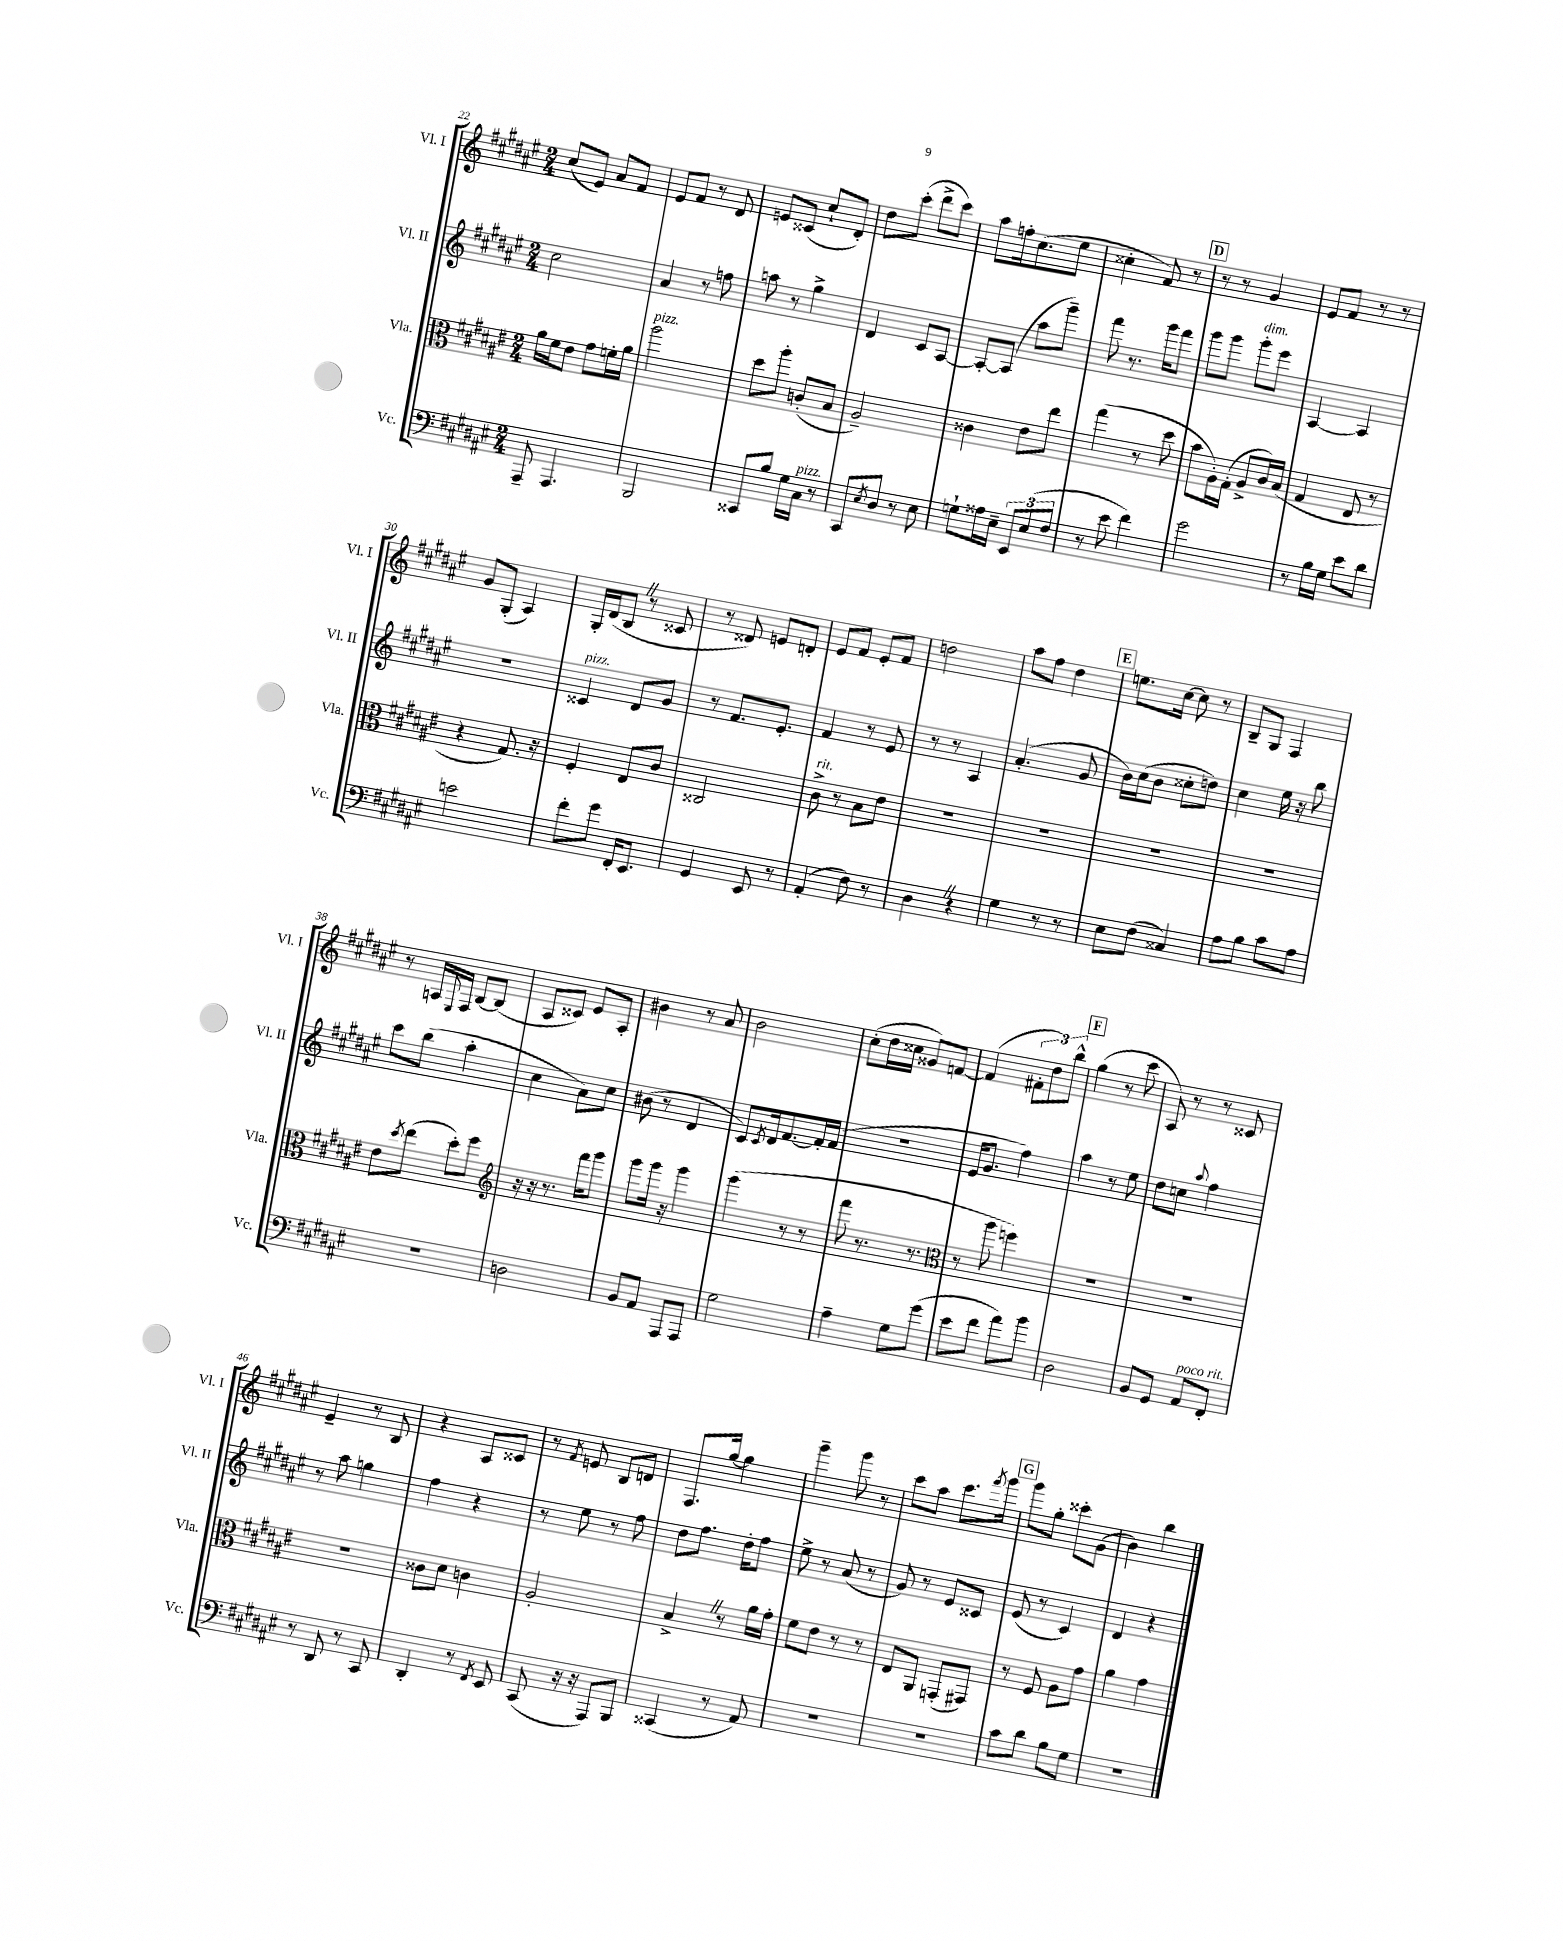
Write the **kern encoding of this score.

**kern	**kern	**kern	**kern
*part4	*part3	*part2	*part1
*staff4	*staff3	*staff2	*staff1
*I"Vc.	*I"Vla.	*I"Vl. II	*I"Vl. I
*I'Vc.	*I'Vla.	*I'Vl. II	*I'Vl. I
*clefF4	*clefC3	*clefG2	*clefG2
*k[f#c#g#d#a#e#]	*k[f#c#g#d#a#e#]	*k[f#c#g#d#a#e#]	*k[f#c#g#d#a#e#]
*M2/4	*M2/4	*M2/4	*M2/4
=22	=22	=22	=22
8AAA#~/	16a#\LL	2cc#\	(8cc#/L
.	16f#\J	.	.
4.AAA#/	8e#\J	.	8e#/J)
.	8g#\L	.	8a#/L
.	16fn'\L	.	8f#/J
.	16a#\JJ	.	.
=23	=23	=23	=23
!	!LO:TX:a:i:t=pizz.	!	!
2BBB/	2aa#\	4a#/	8e#/L
.	.	.	8f#/J
.	.	8r	8r
.	.	8ffn\	8d#/
=24	=24	=24	=24
8CC##X/L	8dd#\L	8aan\	8en/L
8B/J	8aa#'\J	8r	(8c##X/J
16G#\LL	(8cn'/L	4gg#^\	8cc#`/L
!LO:TX:a:i:t=pizz.	!	!	!
16C#\JJ	.	.	.
8r	8B/J	.	8d#'/J)
=25	=25	=25	=25
8CC#/L	2A#~/)	4d#/	8dd#\L
8qE#/	.	.	.
8D#/J	.	.	(8ccc#'\J
8r	.	8c#/L	8ddd#^\L
8E#\	.	[8A#/J	8ccc#\J)
=26	=26	=26	=26
8Gn`\L	4c##X\	8A#'/L_	8aa#\L
16A##X\L	.	(8A#/J]	16ffn'\k
16E#~\JJ	.	.	(8.cc#\
12EE#/L	8e#\L	8aa#\L	.
(12E#/	.	.	.
.	8ee#\J	8ggg#~\J)	8ee#\J
12F#/J	.	.	.
=27	=27	=27	=27
8r	(4gg#\	8fff#\	4cc##X'\
8e#\	.	8.r	.
4f#\)	8r	.	8f#/)
.	.	16ggg#\KL	.
.	8dd#\	8fff#\J	8r
!!LO:REH:place=s1:t=D
=28	=28	=28	=28
2g#\	8b\L	8ggg#\L	8r
.	16A#'\L)	8ggg#\J	8r
.	(16G#'\JJ	.	.
!	!	!LO:TX:a:i:t=dim.	!
.	8A#^/L	8ggg#'\L	4g#/
.	16c#/L)	8eee#\J	.
.	(16B/JJ	.	.
=29	=29	=29	=29
8r	4G#/	[4A#/	8e#/L
16B\LL	.	.	8f#/J
16G#\JJ	.	.	.
8e#\L	8E#/	4A#/]	8r
8d#\J	8r	.	8r
!!LO:LB:g=z
=30	=30	=30	=30
2en\	4r	2r	8g#/L
.	.	.	(8G#'/J
.	8.G#/)	.	4A#/)
.	16r	.	.
=31	=31	=31	=31
!	!	!LO:TX:a:i:t=pizz.	!
8f#'\L	4F#'/	4c##X/	16G#'/LL
.	.	.	(16d#/J
8g#\J	.	.	8BZ/J
16FF#'/KL	8E#/L	8d#/L	8r
8.EE#/J	.	.	.
.	8c#/J	8g#/J	8c##X/
=32	=32	=32	=32
4GG#/	2C##X/	8r	8r
.	.	8.f#/L	8d##X/)
8EE#/	.	.	8en/L
.	.	8.e#'/J	.
8r	.	.	8dn'/J
=33	=33	=33	=33
!	!LO:TX:a:i:t=rit.	!	!
(4AA#'/	8c#^\	4f#/	8e#/L
.	8r	.	8f#/J
8F#\)	8B\L	8r	8e#'/L
8r	8e#\J	8e#/	8f#/J
=34	=34	=34	=34
4D#Z\	2r	8r	2ddn\
.	.	8r	.
4r	.	4A#/	.
=35	=35	=35	=35
4G#\	2r	(4.a#'/	8aa#\L
.	.	.	8ff#\J
8r	.	.	4dd#\
8r	.	8g#/	.
!!LO:REH:place=s1:t=E
=36	=36	=36	=36
8E#\L	2r	16b\LL)	8.een\L
.	.	(16cc#\J	.
(8F#\J	.	8b\J	.
.	.	.	[16cc#\Jk
4C##X/)	.	8cc##X'\L	8cc#\]
.	.	8ddn\J)	8r
=37	=37	=37	=37
8A#\L	2r	4cc#\	8B~/L
8B\J	.	.	8G#/J
8c#\L	.	16ee#\	4F#/
.	.	16r	.
8A#\J	.	8bb\	.
!!LO:LB:g=z
=38	=38	=38	=38
2r	8e#\L	8ccc#\L	8r
.	8qdd#/	.	.
.	(8ee#\J	(8bb\J	16An/LL
.	.	.	8qqE#/
.	.	.	16F#/JJ
.	8dd#'\L)	4aa#'\	[8B/L
.	8ff#\J	.	(8B/J]
=39	=39	=39	=39
*	*clefG2	*	*
2Dn\	16r	4cc#\	8A#/L
.	16r	.	.
.	8.r	.	8c##X/J)
.	.	8a#\L)	8e#/L
.	16fff#\KL	.	.
.	8ggg#\J	8cc#\J	8A#'/J
=40	=40	=40	=40
8BB/L	8ggg#\L	(8b#X\	4b#X\
8AA#/J	16ggg#\Jk	8r	.
.	16r	.	.
8AAA#/L	4ggg#\	4d#/	8r
8AAA#/J	.	.	8a#/
=41	=41	=41	=41
2G#\	(4ggg#\	8c#/L)	2b\
.	.	8qc#/	.
.	.	16d#/k	.
.	.	[8.f#/	.
.	8r	.	.
.	8r	16f#'/L]	.
.	.	(16f#/JJ	.
=42	=42	=42	=42
4A#~\	8fff#\	2r	(8cc#'\L
.	8.r	.	16dd#\L
.	.	.	16cc##X\JJ
8G#\L	.	.	8g##X/L)
.	8.r	.	.
(8g#\J	.	.	[8fn/J
=43	=43	=43	=43
*	*clefC3	*	*
8e#\L	8r	16e#/KL	(4f/]
.	.	8.g#/J	.
8f#\J	8aa#\	.	.
8a#\L)	4ffn\)	4ff#\)	12f#X'\L
.	.	.	12dd#\)
8b\J	.	.	.
.	.	.	12bb^^\J
!!LO:REH:place=s1:t=F
=44	=44	=44	=44
2D#\	2r	4aa#\	(4gg#\
.	.	8r	8r
.	.	8ee#\	8ccc#\
=45	=45	=45	=45
8BB/L	2r	8dd#\L	8A#/)
8GG#/J	.	8ccn\J	8r
.	.	8qqaa#/	.
!LO:TX:a:i:t=poco rit.	!	!	!
8AA#/L	.	4ff#\	8r
8FF#'/J	.	.	8c##X/
!!LO:LB:g=z
=46	=46	=46	=46
8r	2r	8r	4e#~/
8DD#/	.	8aa#\	.
8r	.	4ggn\	8r
8CC#/	.	.	8B/
=47	=47	=47	=47
4DD#'/	8c##X\L	4ff#\	4r
.	8d#\J	.	.
8r	4cn\	4r	8A#/L
8qFF#/	.	.	.
8EE#/	.	.	8c##X/J
=48	=48	=48	=48
(8CC#/	2A#'/	8r	8r
.	.	.	8qf#/
16r	.	8ee#\	8en/
16r	.	.	.
8AAA#/L)	.	8r	8B/L
8BBB/J	.	8ff#\	8dn/J
=49	=49	=49	=49
(4CC##X/	4B^Z/	8dd#\L	8.F#/L
.	.	8.ff#\J	.
.	.	.	[16gg#/Jk
8r	8r	.	4gg#\]
.	.	16dd#'\KL	.
8AA#/)	16a#\LL	8ff#\J	.
.	16g#'\JJ	.	.
=50	=50	=50	=50
2r	8f#\L	8ee#^\	4ggg#~\
.	8e#\J	8r	.
.	8r	(8a#/	8ggg#\
.	8r	8r	8r
=51	=51	=51	=51
2r	8E#/L	8g#/)	8ccc#\L
.	8AA#/J	8r	8aa#\J
.	(8GGn'/L	8e#/L	8.ccc#\L
.	8GG#X/J)	8c##X/J	.
.	.	.	8qfff#/
.	.	.	16ggg#\Jk
!!LO:REH:place=s1:t=G
=52	=52	=52	=52
8c#\L	8r	(8e#/	8ggg#\L
8d#\J	8F#/	8r	8gg#'\J
8B\L	8A#\L	4c#/)	8ccc##X'\L
8G#\J	8g#\J	.	(8g#\J
=53	=53	=53	=53
2r	4a#\	4d#/	4b\)
.	4g#\	4r	4bb\
==	==	==	==
*-	*-	*-	*-
